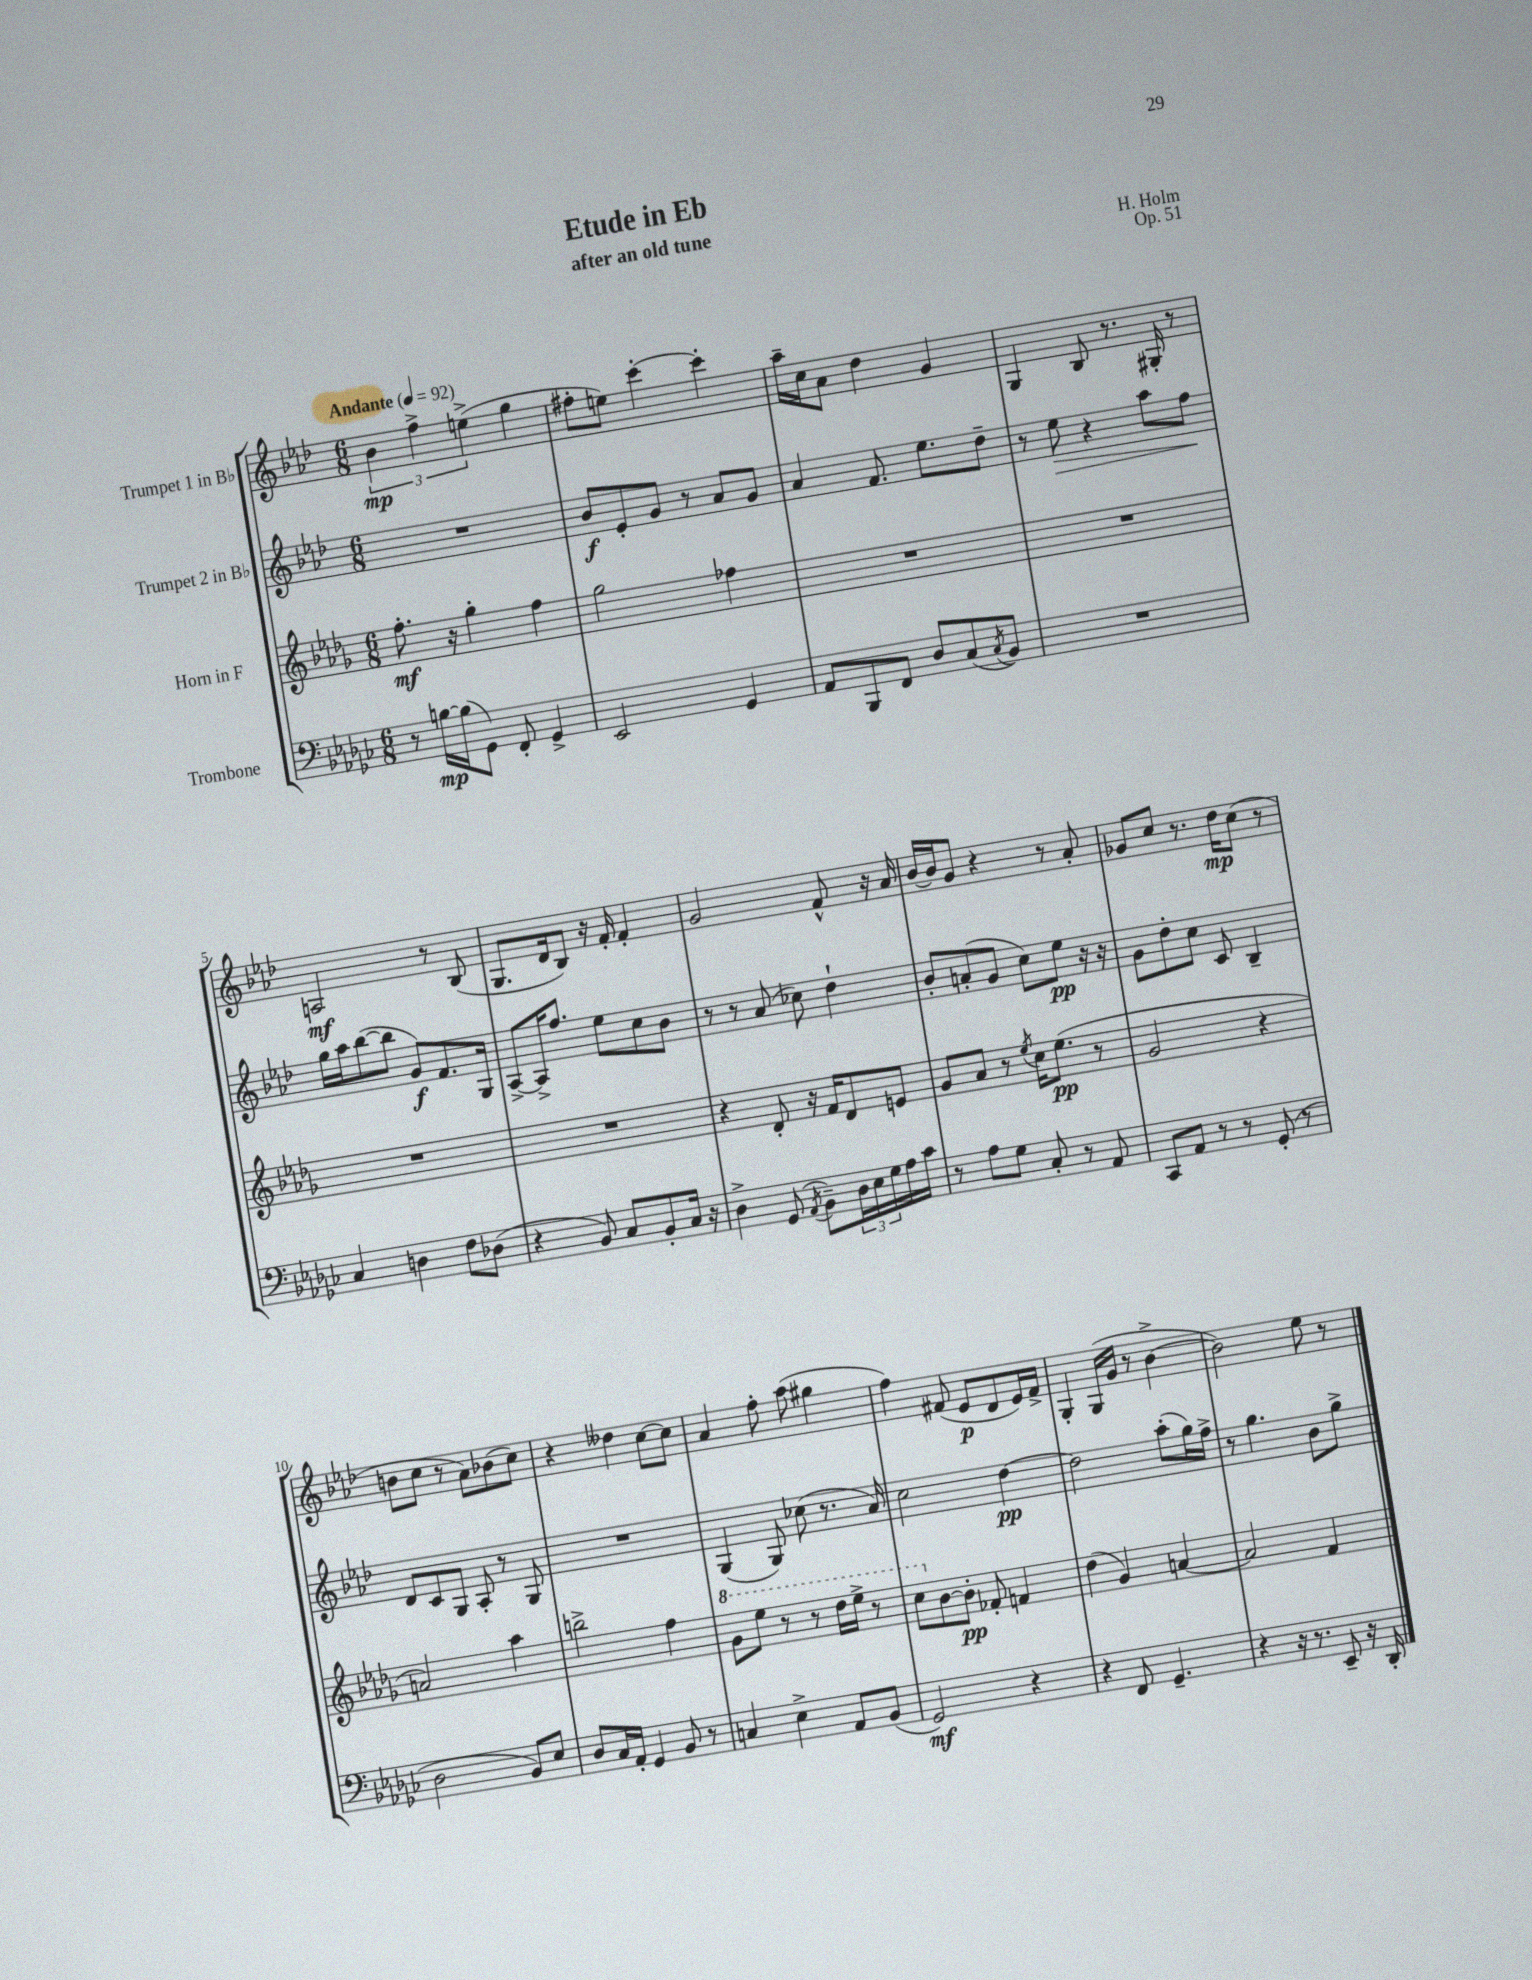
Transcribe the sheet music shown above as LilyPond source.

\header { title = "Etude in Eb" composer = "H. Holm" subtitle = "after an old tune" opus = "Op. 51" }
<<
\new StaffGroup <<
\new Staff = "s0" \with { instrumentName = "Trumpet 1 in Bb" } {
    \clef treble \key aes \major \numericTimeSignature \time 6/8 \tempo "Andante" 4 = 92
    \tuplet 3/2 { bes'4\mp f''4-> e''4->( } g''4 |
    fis''8-. e''8) c'''4~-. c'''4-. |
    aes''16-- c''16 aes'8 des''4 g'4 |
    g4 bes8 r8. gis16-. r8 |
    a2\mf r8 bes8( |
    g8. des'16 bes8) r16 f'16-. f'4-. |
    g'2 f'8-^ r16 aes'16 |
    bes'16~ bes'16 g'8 r4 r8 aes'8-. |
    ges'8 c''8 r8. des''16\mp c''8( r8 |
    b'8 c''8 r8 aes'8) bes'8( c''8) |
    r4 deses''4 c''8~ c''8 |
    aes'4 f''8-. aes''8( gis''4 |
    f''4) fis'8( ees'8\p des'8 ees'16) fis'16-> |
    g4-. g16( g'16 r8 bes'4~-> |
    bes'2) ees''8 r8 \bar "|." |
}
\new Staff = "s1" \with { instrumentName = "Trumpet 2 in Bb" } {
    \clef treble \key aes \major \numericTimeSignature \time 6/8
    R2. |
    bes'8\f ees'8-. g'8 r8 aes'8 g'8 |
    aes'4 f'8. ees''8. des''8-- |
    r8 ees''8\> r4 aes''8 f''8\! |
    g''16 aes''16 bes''8~( bes''8 g'8\f) f'8. g16 |
    aes8~-> aes16-> f''8. ees''8 c''8 bes'8 |
    r8 r8 aes'8( ces''8) des''4-! |
    bes'8-. a'8-.( g'8 c''8) ees''8\pp r16 r16 |
    g'8 des''8-. c''8 c'8 bes4-- |
    des'8 c'8 g8 aes8-. r8 g8 |
    R2. |
    g4( g8) ces''8( r8. aes'16) |
    c''2 des''4~\pp |
    des''2 aes''8-.( g''16) f''16-> |
    r8 g''4. bes'8 g''8-> \bar "|." |
}
\new Staff = "s2" \with { instrumentName = "Horn in F" } {
    \clef treble \key des \major \numericTimeSignature \time 6/8
    f''8.-.\mf r16 ges''4-. f''4 |
    ges''2 fes''4 |
    R2. |
    R2. |
    R2. |
    R2. |
    r4 des'8-. r16 f'16 des'8 e'8 |
    ges'8 aes'8 r8 \acciaccatura { ees''8 } c''16 ees''8.\pp( r8 |
    ges'2 r4 |
    a'2) aes''4 |
    b''2-> f''4 |
    \ottava #1 ges''8 ees'''8 r8 r8 des'''16 ees'''16-> r8 |
    c'''8 \ottava #0 bes'8~ bes'8-.\pp fes'8-. f'4 |
    des''4( ges'4) a'4~ |
    a'2 f'4 \bar "|." |
}
\new Staff = "s3" \with { instrumentName = "Trombone" } {
    \clef bass \key ges \major \numericTimeSignature \time 6/8
    r8 b16~\mp b16( ges,8) f,8-. ges,4-> |
    ees,2 ges,4 |
    aes,8 bes,,8 f,8 des8 ces8( \acciaccatura { ces8 } bes,8) |
    R2. |
    ces4 d4 f8 des8( |
    r4 bes,8) ces8 bes,8-. ces16 r16 |
    des4-> ges,8( \acciaccatura { aes,8 } bes,8--) \tuplet 3/2 { des16 ees16 ges16 } aes16 ces'16 |
    r8 aes8 ges8 ces8-. r8 aes,8 |
    ces,8 aes,8 r8 r8 ges,8-.( r8 |
    des2 bes,8) ees8 |
    des8 ces16 aes,16-. ges,4 bes,8 r8 |
    c4 ees4-> aes,8 bes,8( |
    ges,2\mf) r4 |
    r4 f,8 ges,4.-- |
    r4 r16 r8. ees,8-- r16 des,16-. \bar "|." |
}
>>
>>
